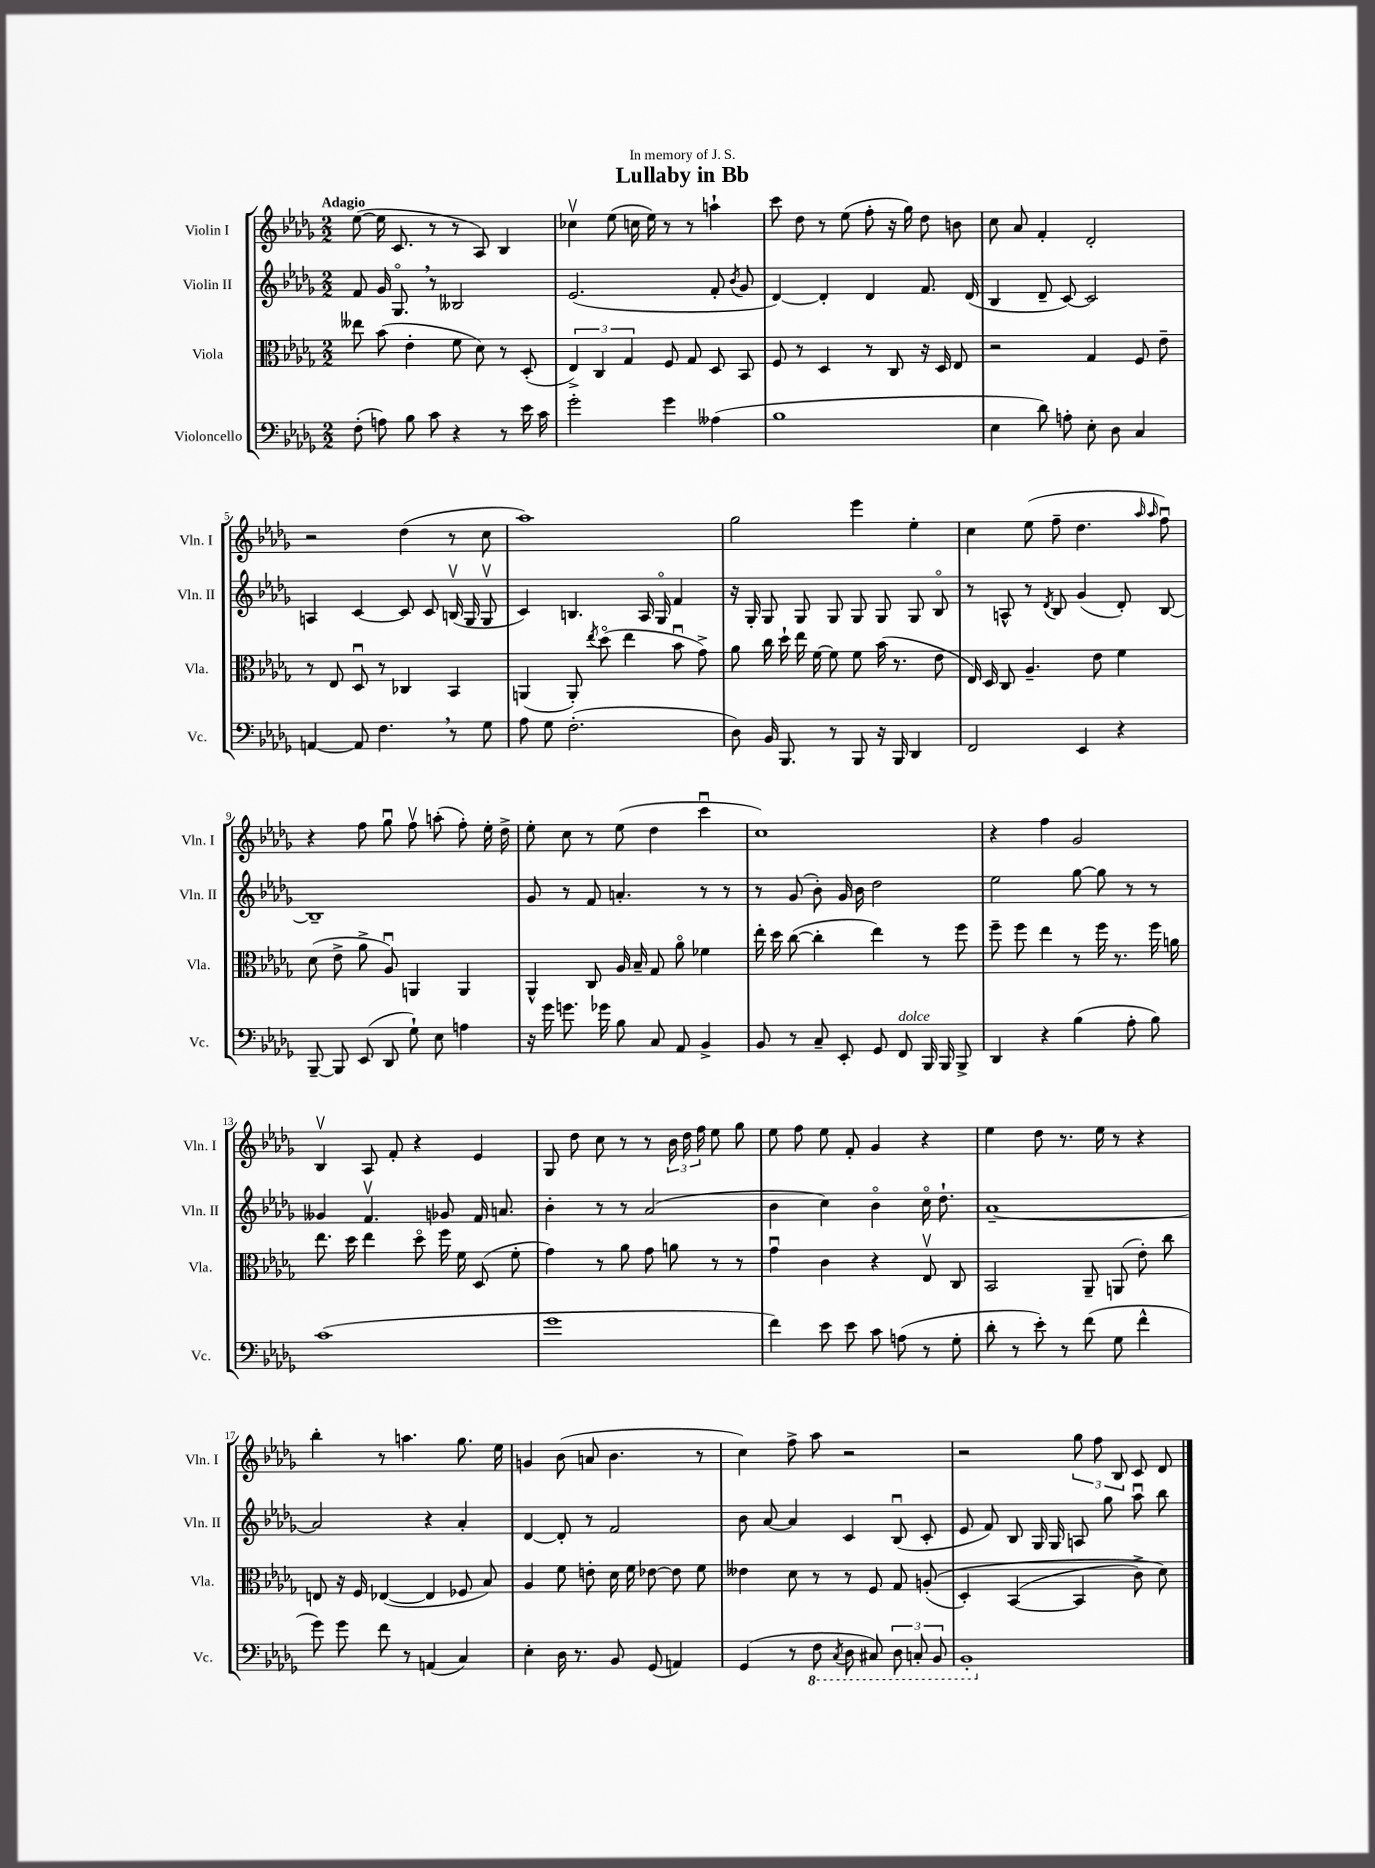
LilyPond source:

\header { title = "Lullaby in Bb" dedication = "In memory of J. S." }
<<
\new StaffGroup <<
\new Staff = "s0" \with { instrumentName = "Violin I" shortInstrumentName = "Vln. I" } {
    \clef treble \key des \major \numericTimeSignature \time 2/2 \tempo "Adagio"
    \autoBeamOff ees''8~( ees''16 c'8. r8 r8 aes8) bes4 |
    ces''4\upbow ees''8( c''16 ees''16) r8 r8 a''4-! |
    c'''8 des''8 r8 ees''8( f''8-. r16 ges''16) des''8 b'8 |
    c''8 aes'8 f'4-. des'2-. |
    r2 des''4( r8 c''8 |
    aes''1) |
    ges''2 ees'''4 ees''4-. |
    c''4 ees''8( f''8-- des''4. \grace { aes''16 aes''16 } f''8\downbow) |
    r4 f''8 ges''8\downbow f''8\upbow a''8-.( f''8-.) ees''16-. des''16-> |
    ees''8-. c''8 r8 ees''8( des''4 c'''4\downbow |
    c''1) |
    r4 f''4 ges'2 |
    bes4\upbow aes8 f'8-. r4 ees'4 |
    ges8 des''8 c''8 r8 r8 \tuplet 3/2 { bes'16 des''16 f''16 } ees''8 ges''8 |
    ees''8 f''8 ees''8 f'8-. ges'4 r4 |
    ees''4 des''8 r8. ees''16 r8 r4 |
    bes''4-. r8 a''4. ges''8. ees''16 |
    g'4 bes'8( a'8 bes'4. r8 |
    c''4) f''8-> aes''8 r2 |
    r2 \tuplet 3/2 { ges''8 f''8 bes8 } c'8 des'8 \bar "|." |
}
\new Staff = "s1" \with { instrumentName = "Violin II" shortInstrumentName = "Vln. II" } {
    \clef treble \key des \major \numericTimeSignature \time 2/2
    \autoBeamOff f'8 ges'16 ges8.\flageolet \breathe r8 beses2 |
    ees'2.( f'8-. \acciaccatura { bes'8 } ges'8 |
    des'4~) des'4-. des'4 f'8. des'16( |
    bes4 des'8-- c'8~) c'2 |
    a4 c'4~ c'8 c'8 b16\upbow( ges16 ges8\upbow |
    c'4) b4. aes16 ges16\flageolet f'4 |
    r16 ges16-. ges8 ges8 ges8 ges8 ges8 ges8 bes8\flageolet |
    r8 a8-^ r8 \acciaccatura { des'8 } bes8 ges'4( des'8-.) bes8~ |
    bes1-- |
    ges'8 r8 f'8 a'4.-. r8 r8 |
    r8 ges'8( bes'8-.) ges'16 bes'16 des''2 |
    ees''2 ges''8~ ges''8 r8 r8 |
    geses'4 f'4.\upbow ges'8 f'16 a'8. |
    bes'4-. r8 r8 aes'2( |
    bes'4 c''4) bes'4\flageolet c''16\flageolet des''8.-! |
    aes'1~-- |
    aes'2 r4 aes'4-. |
    des'4~ des'8-. r8 f'2 |
    bes'8 aes'8~ aes'4 c'4 bes8\downbow( c'8-. |
    ees'8 f'8) bes8 ges16 ges16 a8 ges''8 aes''8\downbow bes''8 \bar "|." |
}
\new Staff = "s2" \with { instrumentName = "Viola" shortInstrumentName = "Vla." } {
    \clef alto \key des \major \numericTimeSignature \time 2/2
    \autoBeamOff eeses''8 bes'8( ees'4-. f'8 des'8) r8 des8-.( |
    \tuplet 3/2 { ees4->) c4 ges4 } f8 ges8 des8 bes,8 |
    f8 r8 des4 r8 c8 r16 des16 ees8 |
    r2 ges4 f8 ees'8-- |
    r8 ees8 des8\downbow r8 ces4 bes,4 |
    a,4( a,8-.) \acciaccatura { ees''8 } des''8\flageolet( ees''4 bes'8\downbow ges'8->) |
    aes'8 c''16 des''16-! ees''16 f'16~ f'8 f'8 bes'16( r8. ees'8 |
    ees16) des16 c8 aes4.-- ees'8 f'4 |
    des'8( ees'8-> aes'8-> aes8\downbow) a,4 a,4 |
    aes,4-^ c8 aes16 bes16-- ges8 aes'8\flageolet fes'4 |
    ees''16-. des''16 c''8~( c''4-. ees''4) r8 f''8 |
    f''8-- f''8 ees''4 r8 f''16 r8. f''16 a'16 |
    ees''8. des''16 ees''4 des''8\flageolet f''16 f'16 des8( f'8-. |
    ges'4) r8 aes'8 ges'8 a'8 r8 r8 |
    ges'4\downbow c'4 r4 ees8\upbow c8 |
    bes,2 aes,8-- a,8( ees'8-.) c''8 |
    e8 r16 f16 ees4~( ees4 fes8 bes8) |
    aes4 f'8 e'8-. des'16 f'16 ees'8~ ees'8 f'8 |
    eeses'4 des'8 r8 r8 f8 ges8 a8-.(\( |
    des4-.) bes,4~( bes,4 c'8->) des'8\) \bar "|." |
}
\new Staff = "s3" \with { instrumentName = "Violoncello" shortInstrumentName = "Vc." } {
    \clef bass \key des \major \numericTimeSignature \time 2/2
    \autoBeamOff f8-.( a8) bes8 c'8 r4 r8 ees'16 c'16 |
    ges'2-. ges'4 aeses4( |
    bes1 |
    ees4 des'8) a8-. ees8-. des8 c4 |
    a,4~ a,8 f4. \breathe r8 ges8 |
    aes8 ges8 f2.-.( |
    des8) bes,16 bes,,8. r8 bes,,8 r16 bes,,16 des,4 |
    f,2 ees,4 r4 |
    bes,,8~-- bes,,8 ees,8( des,8 ges8-!) ees8 a4 |
    r16 ges'16 g'8. ges'16 bes8 c8 aes,8 bes,4-> |
    bes,8 r8 c8-- ees,8-. ges,8 f,8^\markup { \italic "dolce" } bes,,16 bes,,16 bes,,8-> |
    des,4 r4 bes4( aes8-. bes8) |
    c'1( |
    ges'1 |
    f'4) ees'8 ees'8 c'8 a8( r8 ges8-. |
    des'8-. r8 ees'8-.) r8 f'8( ges8 f'4-^ |
    ges'8) ges'8 f'8 r8 a,4( c4) |
    ees4-. des16 r8. bes,8 ges,8( a,4) |
    ges,4( r8 \ottava #-1 f,8 \acciaccatura { c,8 } des,8 cis,8) \tuplet 3/2 { des,8 c,8-. bes,,8 } |
    bes,,1-. \ottava #0 \bar "|." |
}
>>
>>
